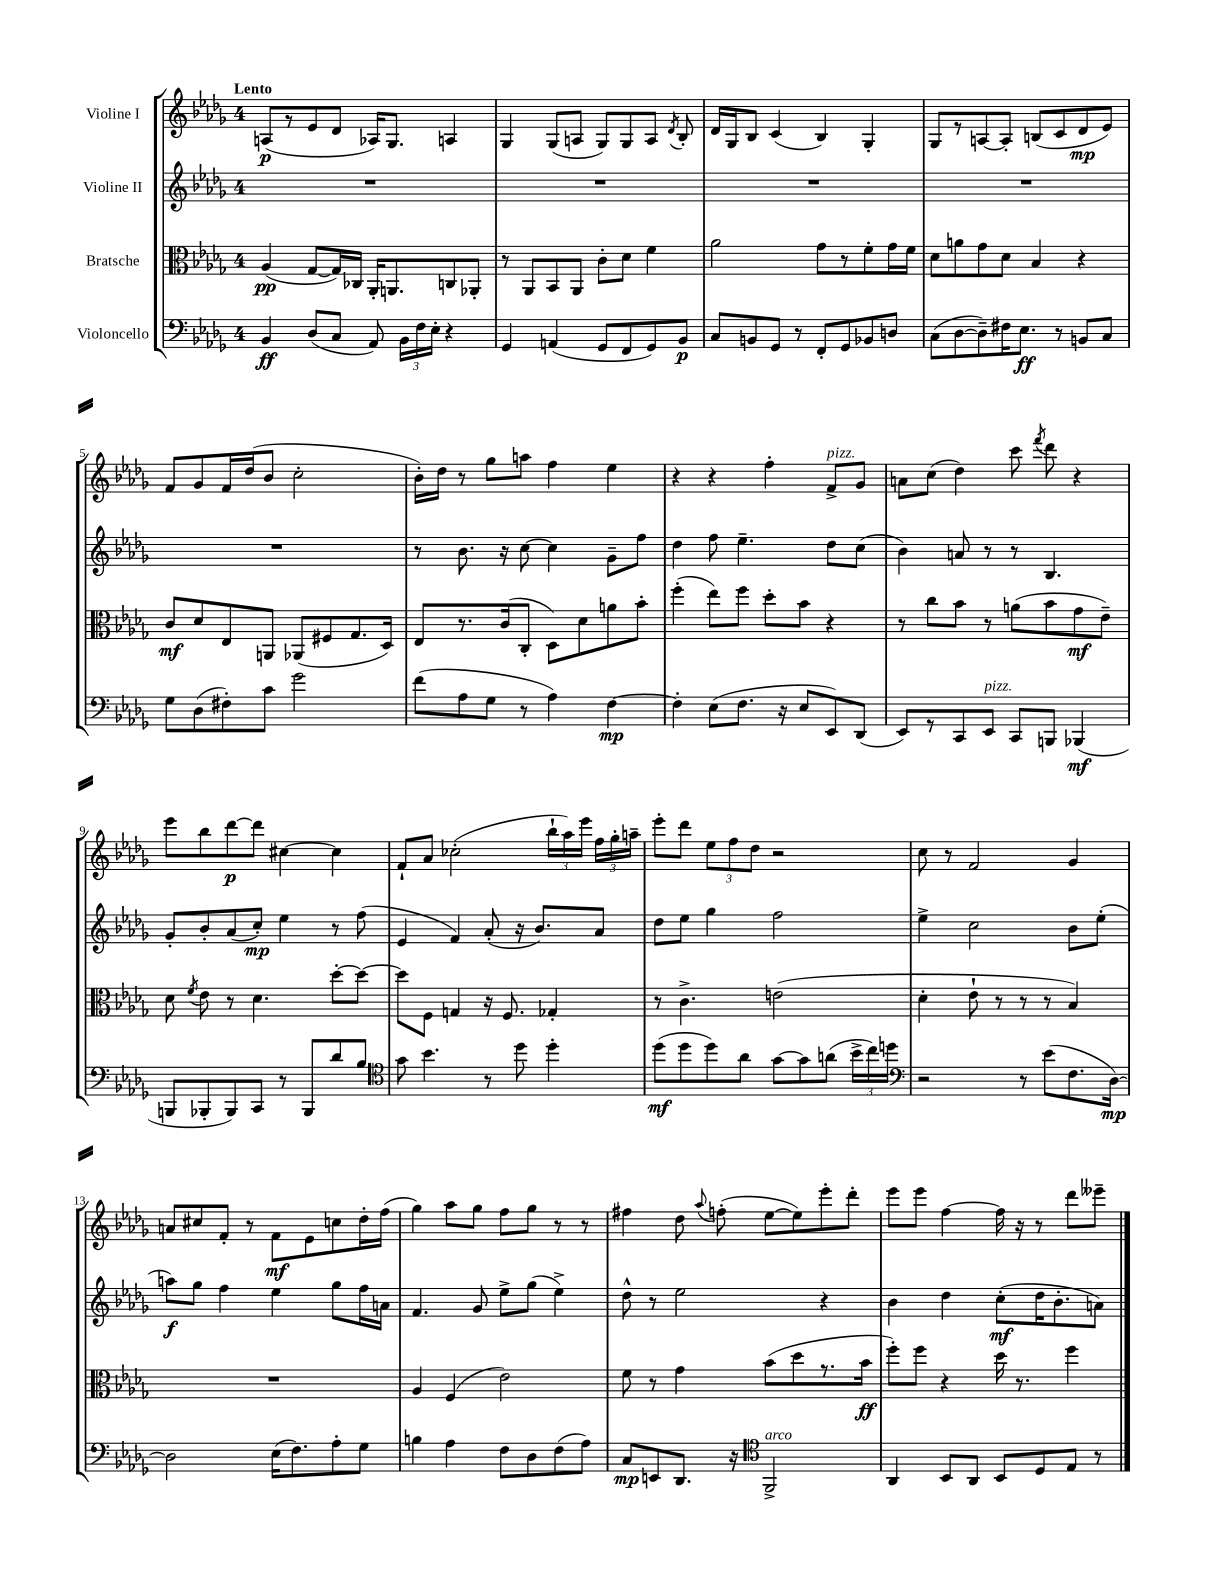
<<
\new StaffGroup <<
\new Staff = "s0" \with { instrumentName = "Violine I" } {
    \clef treble \key des \major \once \override Staff.TimeSignature.style = #'single-digit \time 4/4 \tempo "Lento"
    \autoBeamOff a8[\p( r8 ees'8 des'8] aes16[) ges8.] a4 |
    ges4 ges8[( a8] ges8[) ges8 a8] \acciaccatura { des'8 } bes8-. |
    des'16[ ges16 bes8] c'4( bes4) ges4-. |
    ges8[ r8 a8~ a8]-. b8[( c'8 des'8\mp ees'8]) |
    f'8[ ges'8 f'16 des''16( bes'8] c''2-. |
    bes'16[-.) des''16] r8 ges''8[ a''8] f''4 ees''4 |
    r4 r4 f''4-. f'8[->^\markup { \italic "pizz." } ges'8] |
    a'8[ c''8]( des''4) c'''8 \acciaccatura { f'''8 } des'''8 r4 |
    ees'''8[ bes''8 des'''8~\p des'''8] cis''4~ cis''4 |
    f'8[-! aes'8] ces''2-.( \tuplet 3/2 { bes''16[-! aes''16) ees'''16] } \tuplet 3/2 { f''16[ ges''16-. a''16]-- } |
    ees'''8[-. des'''8] \tuplet 3/2 { ees''8[ f''8 des''8] } r2 |
    c''8 r8 f'2 ges'4 |
    a'8[ cis''8 f'8]-. r8 f'8[\mf ees'8 c''8 des''16-. f''16]( |
    ges''4) aes''8[ ges''8] f''8[ ges''8] r8 r8 |
    fis''4 des''8 \appoggiatura { aes''8 } f''8-.( ees''8[~ ees''8) ees'''8-. des'''8]-. |
    ees'''8[ ees'''8] f''4~ f''16 r16 r8 des'''8[ eeses'''8]-- \bar "|." |
}
\new Staff = "s1" \with { instrumentName = "Violine II" } {
    \clef treble \key des \major \once \override Staff.TimeSignature.style = #'single-digit \time 4/4
    \autoBeamOff R1 |
    R1 |
    R1 |
    R1 |
    R1 |
    r8 bes'8. r16 c''8~ c''4 ges'8[-- f''8] |
    des''4 f''8 ees''4.-- des''8[ c''8]( |
    bes'4) a'8 r8 r8 bes4. |
    ges'8[-. bes'8-. aes'8( c''8]-.\mp) ees''4 r8 f''8( |
    ees'4 f'4) aes'8-.( r16 bes'8.[) aes'8] |
    des''8[ ees''8] ges''4 f''2 |
    ees''4-> c''2 bes'8[ ees''8]-.( |
    a''8[\f) ges''8] f''4 ees''4 ges''8[ f''16 a'16] |
    f'4. ges'8 ees''8[-> ges''8]( ees''4->) |
    des''8-^ r8 ees''2 r4 |
    bes'4 des''4 c''8[-.\mf( des''16 bes'8.-. a'8]) \bar "|." |
}
\new Staff = "s2" \with { instrumentName = "Bratsche" } {
    \clef alto \key des \major \once \override Staff.TimeSignature.style = #'single-digit \time 4/4
    \autoBeamOff aes4\pp( ges8[~ ges16) ces16] aes,16[-. a,8. c8 aes,8]-. |
    r8 aes,8[ bes,8 aes,8] c'8[-. des'8] f'4 |
    aes'2 ges'8[ r8 f'8-. ges'16 f'16] |
    des'8[ a'8 ges'8 des'8] bes4 r4 |
    c'8[\mf des'8 ees8 a,8] aes,8[( fis8 ges8. des16]) |
    ees8[ r8. c'16( c8]-. des8[) des'8 a'8 bes'8]-. |
    f''4-.( ees''8[) f''8] des''8[-. bes'8] r4 |
    r8 c''8[ bes'8] r8 a'8[( bes'8 ges'8\mf ees'8]--) |
    des'8 \acciaccatura { f'8 } ees'8 r8 des'4. des''8[~-. des''8]~ |
    des''8[ f8] g4 r16 f8. ges4-. |
    r8 c'4.-> e'2( |
    des'4-. ees'8-! r8 r8 r8 bes4) |
    R1 |
    aes4 f4( ees'2) |
    f'8 r8 ges'4 bes'8[( des''8 r8. bes'16]\ff |
    f''8[-.) f''8] r4 des''16 r8. f''4 \bar "|." |
}
\new Staff = "s3" \with { instrumentName = "Violoncello" } {
    \clef bass \key des \major \once \override Staff.TimeSignature.style = #'single-digit \time 4/4
    \autoBeamOff bes,4\ff des8[( c8] aes,8) \tuplet 3/2 { bes,16[ f16 ees16]-. } r4 |
    ges,4 a,4( ges,8[ f,8 ges,8) bes,8]\p |
    c8[ b,8 ges,8] r8 f,8[-. ges,8 bes,8 d8] |
    c8[( des8~ des8--) fis16 ees8.]\ff r8 b,8[ c8] |
    ges8[ des8( fis8-.) c'8] ges'2 |
    f'8[( aes8 ges8] r8 aes4) f4~\mp |
    f4-. ees8[( f8.] r16 ees8[ ees,8) des,8]( |
    ees,8[) r8 c,8 ees,8]^\markup { \italic "pizz." } c,8[ b,,8] bes,,4\mf( |
    b,,8[ bes,,8-. bes,,8) c,8] r8 bes,,8[ des'8 bes8] |
    \clef tenor ges'8 bes'4. r8 des''8 des''4-. |
    des''8[\mf( des''8 des''8) aes'8] ges'8[~ ges'8 a'8]( \tuplet 3/2 { bes'16[-> c''16) d''16] } |
    \clef bass r2 r8 ees'8[( f8. des16]~\mp) |
    des2 ees16[( f8.) aes8-. ges8] |
    b4 aes4 f8[ des8 f8( aes8]) |
    c8[\mp e,8 des,8.] r16 \clef tenor f,2->^\markup { \italic "arco" } |
    aes,4 bes,8[ aes,8] bes,8[ des8 ees8] r8 \bar "|." |
}
>>
>>
